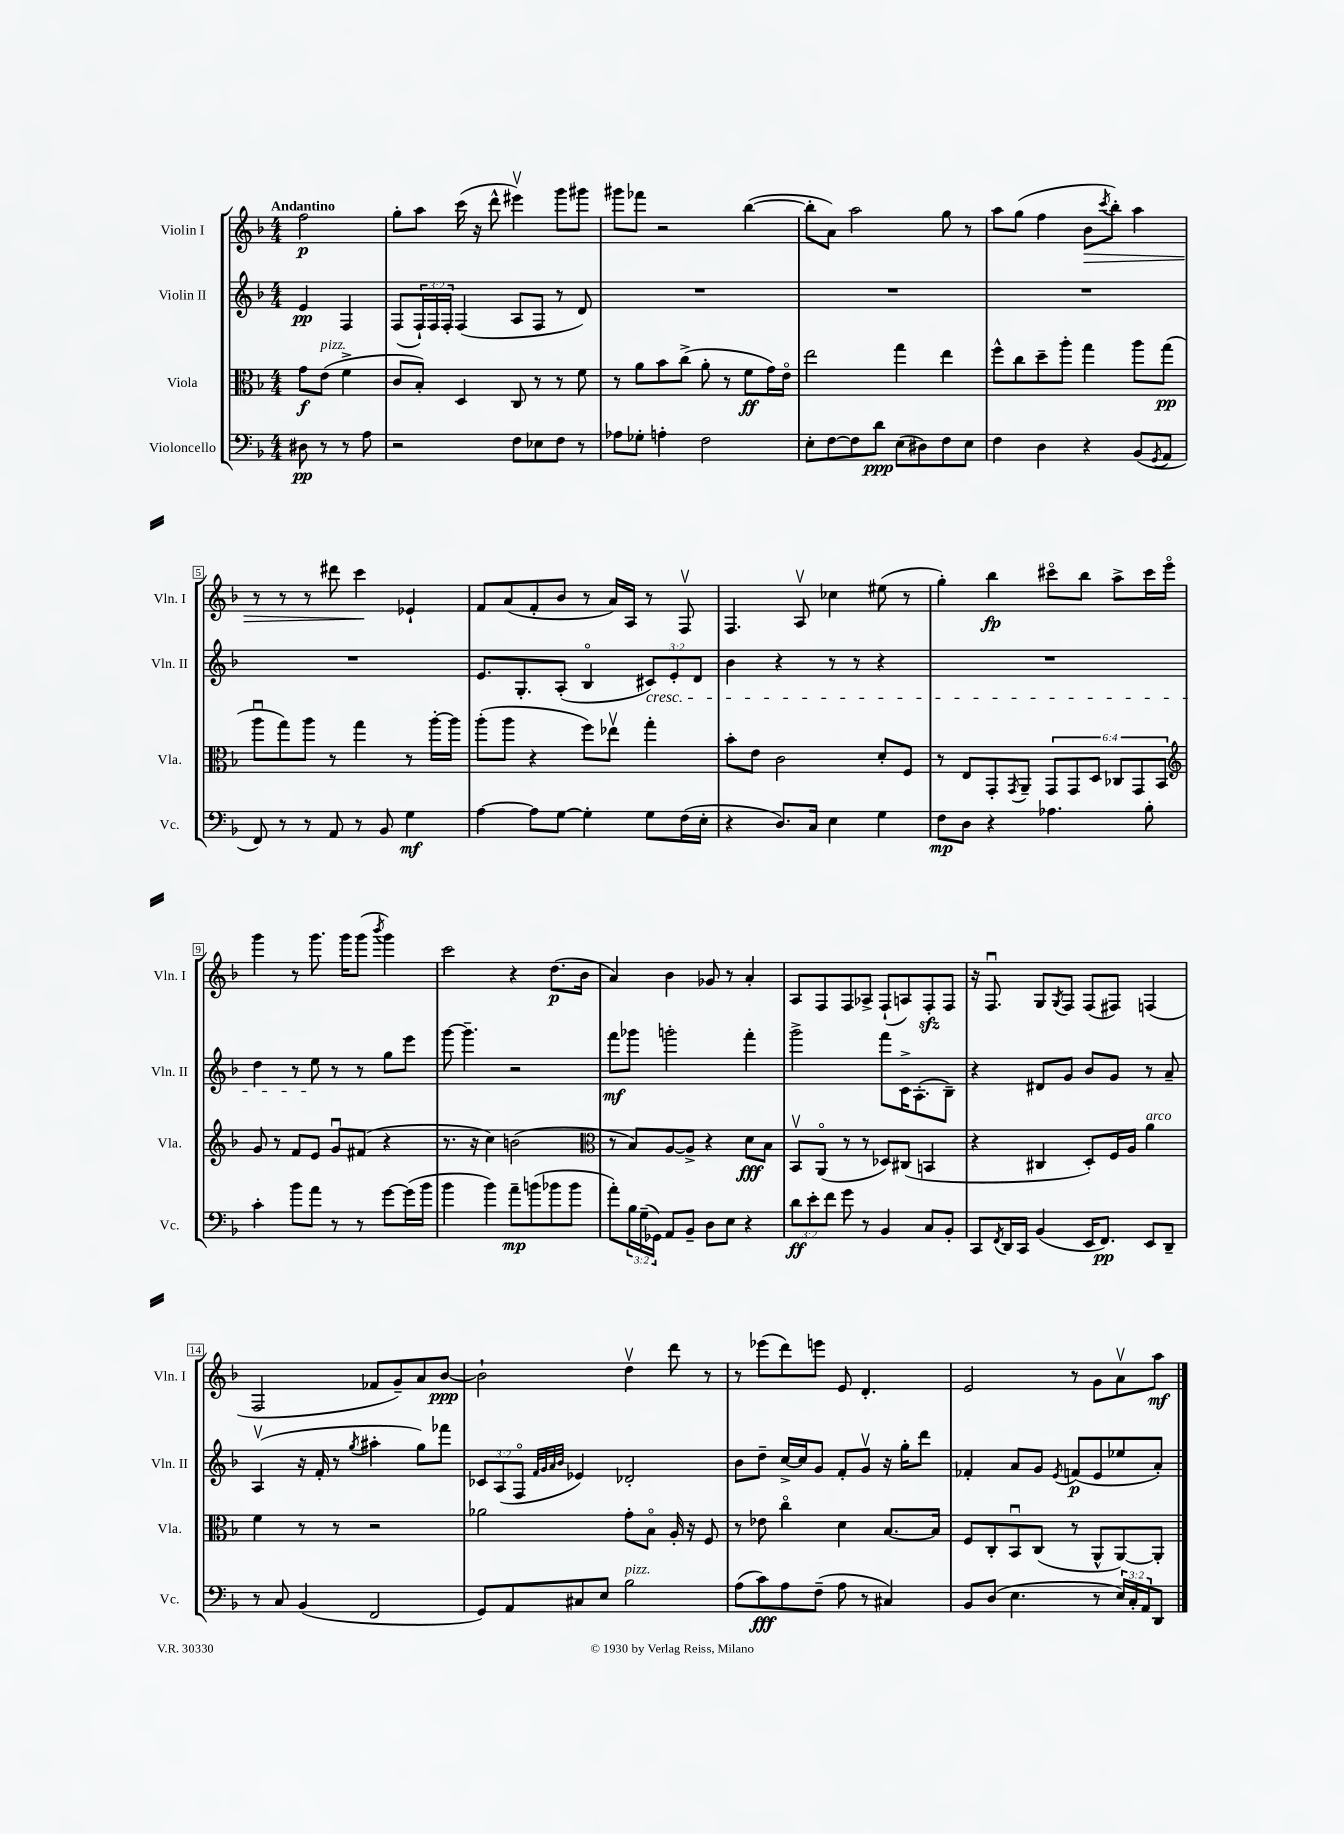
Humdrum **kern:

**kern	**kern	**kern	**kern
*staff4	*staff3	*staff2	*staff1
*clefF4	*clefC3	*clefG2	*clefG2
*k[b-]	*k[b-]	*k[b-]	*k[b-]
*M4/4	*M4/4	*M4/4	*M4/4
8D#	8g	4e	2ff
8r	(8e	.	.
8r	4f^	4F	.
8A	.	.	.
=	=	=	=
2r	8c	(8F	8gg'
.	8B-')	24F`)	8aa
.	.	24F	.
.	.	24F'	.
.	4D	(4F	(16ccc
.	.	.	16r
.	.	.	8ddd^^
8F	8C	8A	4eee#v)
8E-	8r	8F	.
8F	8r	8r	8ggg
8r	8f	8d)	8ggg#
=	=	=	=
8A-	8r	1r	8ggg#
8G-'	8a	.	8fff-
4A'	8b-	.	2r
.	(8cc^	.	.
2F	8a'	.	.
.	8r	.	.
.	8f	.	([4bb-
.	16g)	.	.
.	16eo	.	.
=	=	=	=
8E'	2ee	1r	8bb-']
[8F	.	.	8a)
8F]	.	.	2aa
8d	.	.	.
(8E	4gg	.	.
8D#)	.	.	.
8F	4ee	.	8gg
8E	.	.	8r
=	=	=	=
4F	8ff^^	1r	8aa
.	8cc	.	(8gg
4D	8dd~	.	4ff
.	8aa'	.	.
4r	4gg	.	8b-
.	.	.	8qccc
.	.	.	8bb-')
(8BB-	8aa	.	4aa
8qGG	.	.	.
8AA	(8gg	.	.
=	=	=	=
8FF)	8aau	1r	8r
8r	8gg)	.	8r
8r	8aa	.	8r
8AA	8r	.	8ddd#
8r	4gg	.	4ccc
8BB-	.	.	.
4G	8r	.	4e-`
.	[16aa'	.	.
.	16aa]	.	.
=	=	=	=
[4A	(8aa'	8.e	8f
.	8aa	.	(8a
.	.	8.G'	.
8A]	4r	.	8f'
[8G	.	(8A'	8b-
4G']	8ff)	4B-o	8r
.	8ee-v	.	16a)
.	.	.	16A
8G	4gg'	12c#)	8r
.	.	12e'	.
(16F	.	.	8Fv
.	.	12d	.
16E'	.	.	.
=	=	=	=
4r	8b-'	4b-	4.F
.	8e	.	.
8.D)	2c	4r	.
.	.	.	8Av
16C	.	.	.
4E	.	8r	4cc-
.	.	8r	.
4G	8d'	4r	(8ee#
.	8F	.	8r
=	=	=	=
8F	8r	1r	4gg')
8D	8E	.	.
4r	8GG'	.	4bb-
.	8qGG	.	.
.	8AA~	.	.
4.A-	12GG	.	8ccc#o
.	12GG	.	.
.	.	.	8bb-
.	12D	.	.
.	12C-	.	8aa^
.	12GG	.	.
8B-'	.	.	16ccc#
.	12BB-	.	.
.	.	.	16eeeo
=	=	=	=
*	*clefG2	*	*
4c'	8g	4dd	4ggg
.	8r	.	.
8b-	8f	8r	8r
8a	8e	8ee	8.ggg
8r	8gu	8r	.
.	.	.	16ggg
8r	(8f#	8r	(8ggg
.	.	.	8qbbb-
[8g	4r	8gg	4ggg)
(16g]	.	8eee	.
16b-	.	.	.
=	=	=	=
4b-	8.r	[8ggg	2ccc
.	.	4.ggg~]	.
.	16r	.	.
4b-)	4cc)	.	.
8a~	(2b	2r	4r
(8b	.	.	.
8b-	.	.	(8.dd
8b-	.	.	.
.	.	.	16b-
=	=	=	=
*	*clefC3	*	*
8a')	8r	8fff	4a)
24B-	8B-)	8ggg-	.
(24G~	.	.	.
24GG-)	.	.	.
8AA	[8A	2ggg'	4b-
8BB-~	8A^]	.	.
8D	4r	.	8g-
8E	.	.	8r
4r	8d	4fff'	4a'
.	8B-	.	.
=	=	=	=
12d	8BB-v	2ggg^	8A
12e'	.	.	.
.	(8AAo	.	8F
12f	.	.	.
8g	8r	.	8F
8r	8r	.	8A-^
4BB-	8D-)	8fff	(8F`
.	(8C#	16c^	8A)
.	.	(8.A'	.
8C	4BB	.	8F'
8BB-'	.	8B-~)	8F
=	=	=	=
8CC	4r	4r	16r
.	.	.	8.Fu
8qFF	.	.	.
16DD	.	.	.
16CC	.	.	.
(4BB-	4C#	8d#	8G
.	.	.	8qG
.	.	8g	8F
16EE	8D')	8b-	(8F
8.FF)	.	.	.
.	16F	8g	8F#)
.	16A	.	.
8EE	4a	8r	(4F
8DD~	.	8a~	.
=	=	=	=
8r	4f	(4Av	2F
8C	.	.	.
(4BB-	8r	16r	.
.	.	16f'	.
.	8r	8r	.
.	.	8qgg	.
2FF	2r	4aa#'	8f-
.	.	.	8g~)
.	.	8gg)	8a
.	.	8fff-	[8b-
=	=	=	=
8GG)	2a-	12c-	2b-`]
.	.	(12A	.
8AA	.	.	.
.	.	12Fo	.
.	.	32qqf	.
.	.	32qqg	.
.	.	32qqa	.
.	.	32qqb-	.
8C#	.	4e-)	.
8E	.	.	.
2B-	8g'	2d-'	4ddv
.	8B-o	.	.
.	16A'	.	8ddd
.	16r	.	.
.	8F	.	8r
=	=	=	=
(8A	8r	8b-	8r
8c)	8e-	8dd~	(8eee-
8A	4cco	[16cc^	8ddd)
.	.	16cc]	.
(8F~	.	8g	8eee
8A	4d	8f'	8e
8r	.	8gv	4.d'
4C#)	[8.B-	16r	.
.	.	16gg'	.
.	.	8ddd	.
.	16B-]	.	.
=	=	=	=
8BB-	8F	4f-'	2e
(8D	8C'	.	.
4.E	8BB-u	8a	.
.	(8C	8g	.
.	.	8qe	.
.	8r	(8f	8r
8r	8AA^^	8e	8g
24E)	[8AA)	8ee-	8av
24C'	.	.	.
24AA	.	.	.
8DD	8AA']	8a')	8aa
==	==	==	==
*-	*-	*-	*-
